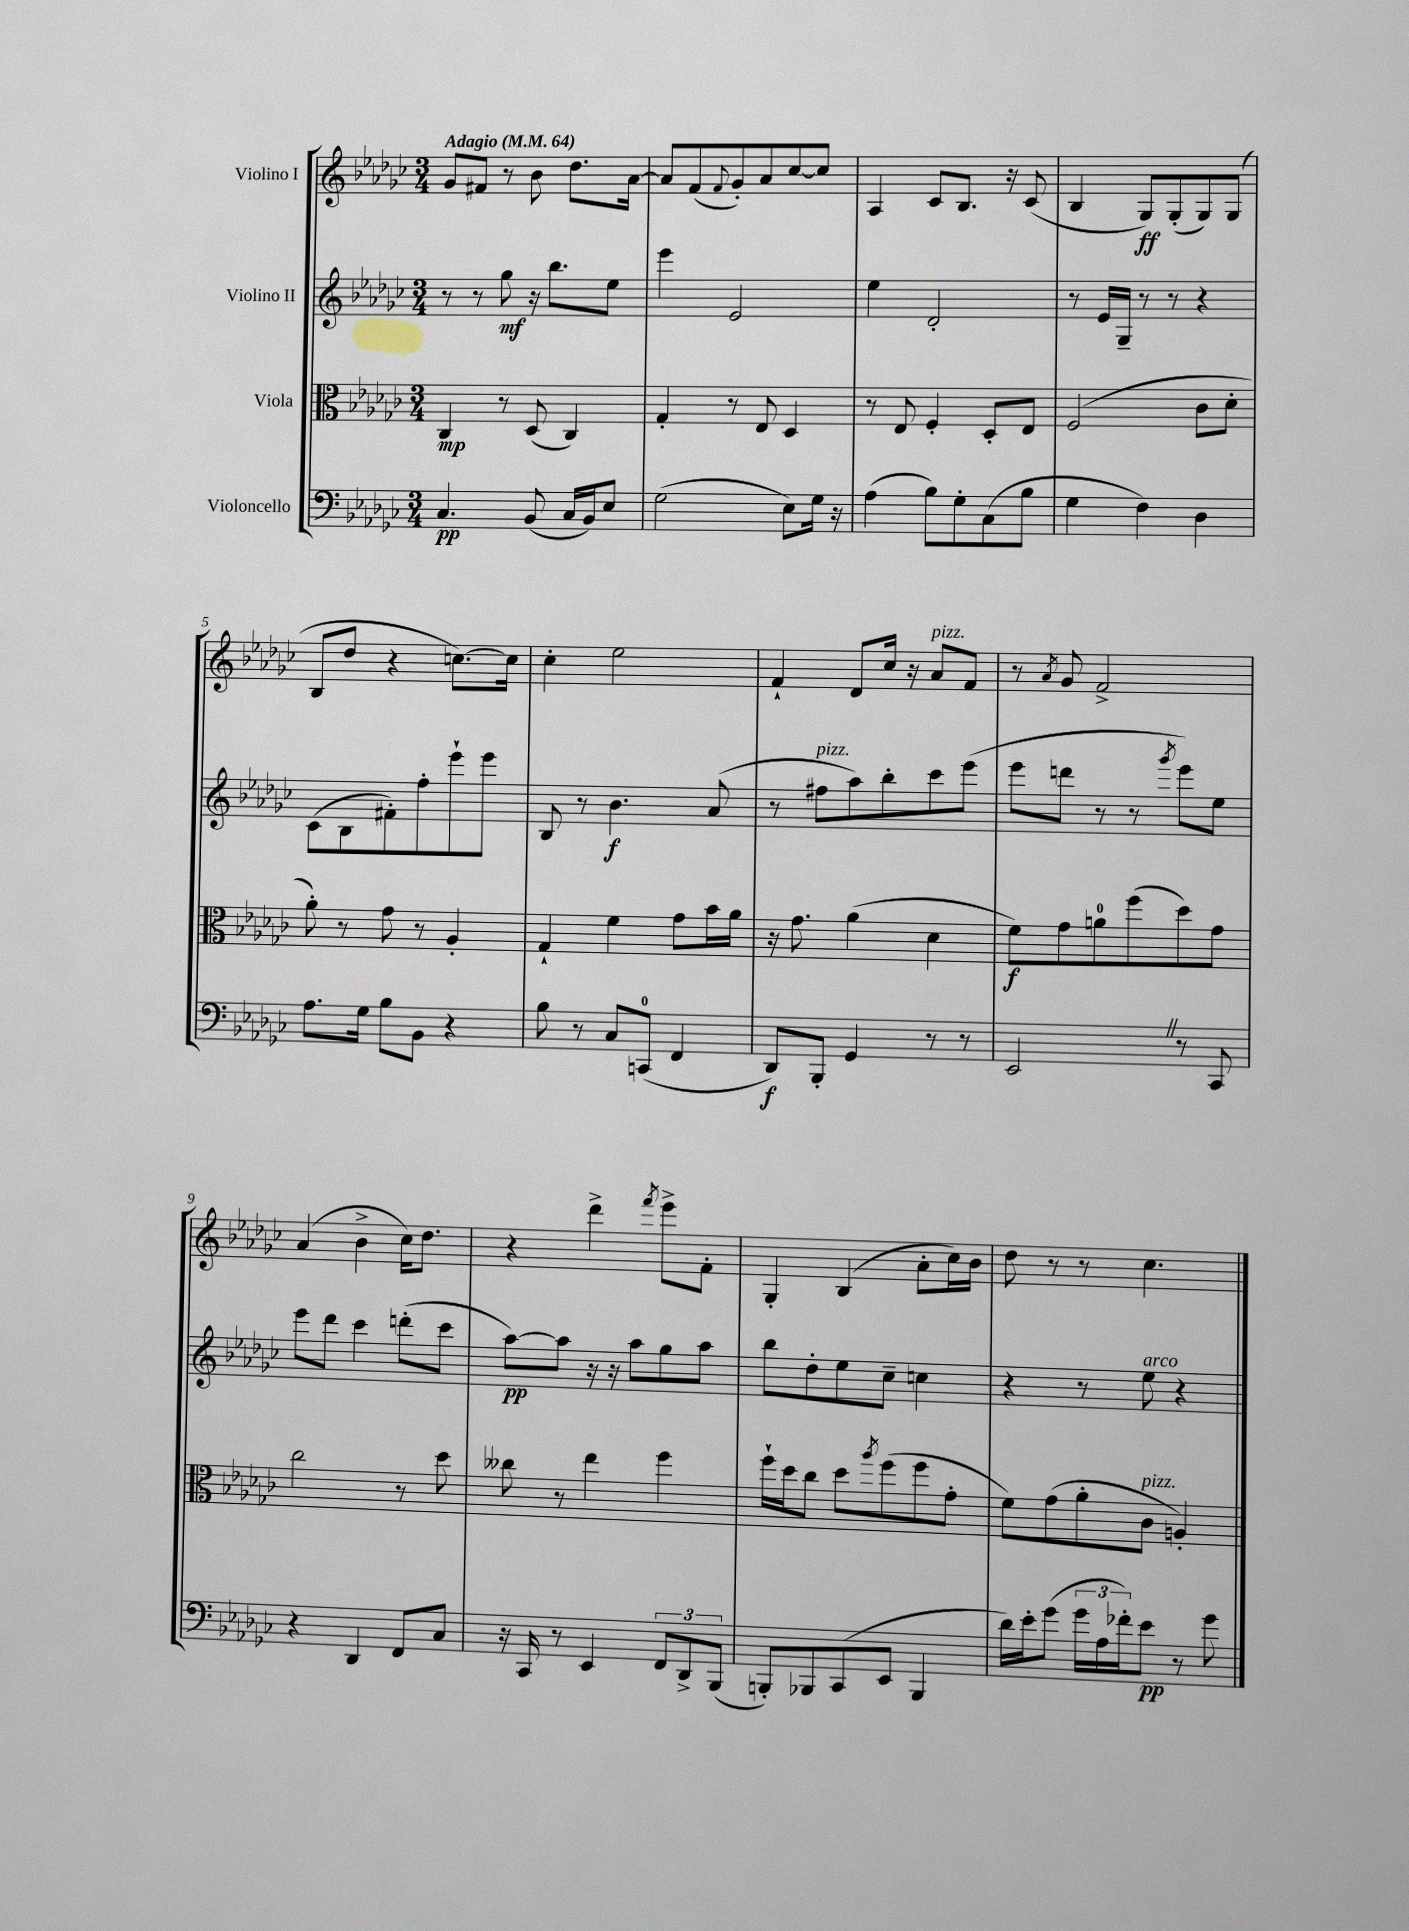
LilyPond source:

<<
\new StaffGroup <<
\new Staff = "s0" \with { instrumentName = "Violino I" } {
    \clef treble \key ges \major \numericTimeSignature \time 3/4 \tempo "Adagio" 4 = 64
    ges'8 fis'8 r8 bes'8 des''8. aes'16~ |
    aes'8 f'8( \appoggiatura { f'8 } ges'8-.) aes'8 ces''8~ ces''8 |
    aes4 ces'8 bes8. r16 ces'8( |
    bes4 ges8\ff) ges8-.( ges8) ges8( |
    bes8 des''8 r4 c''8.~) c''16 |
    ces''4-. ees''2 |
    f'4-! des'8 ces''16 r16 aes'8^\markup { \italic "pizz." } f'8 |
    r8 \acciaccatura { aes'8 } ges'8 f'2-> |
    aes'4( bes'4-> ces''16) des''8. |
    r4 des'''4-> \acciaccatura { f'''8 } ees'''8-> f'8-. |
    ges4-. bes4( aes'8-. ces''16) bes'16 |
    des''8 r8 r8 ces''4. \bar "|." |
}
\new Staff = "s1" \with { instrumentName = "Violino II" } {
    \clef treble \key ges \major \numericTimeSignature \time 3/4
    r8 r8 ges''8\mf r16 bes''8. ees''8 |
    ees'''4 ees'2 |
    ees''4 des'2-. |
    r8 ees'16 ges16-- r8 r8 r4 |
    ces'8( bes8 fis'8-.) f''8-. ees'''8-! ees'''8 |
    bes8 r8 bes'4.\f aes'8( |
    r8 fis''8^\markup { \italic "pizz." } aes''8) bes''8-. ces'''8 ees'''8( |
    ees'''8 d'''8 r8 r8 \acciaccatura { ges'''8 } ees'''8) ees''8 |
    ees'''8 des'''8 ces'''4 d'''8-.( ces'''8 |
    aes''8~\pp) aes''8 r16 r16 aes''8 ges''8 aes''8 |
    bes''8 des''8-. ees''8 ces''8-- c''4 |
    r4 r8 ees''8^\markup { \italic "arco" } r4 \bar "|." |
}
\new Staff = "s2" \with { instrumentName = "Viola" } {
    \clef alto \key ges \major \numericTimeSignature \time 3/4
    ces4\mp r8 des8( ces4) |
    ges4-. r8 ees8 des4 |
    r8 ees8 f4-. des8-. ees8 |
    f2( ces'8 des'8-. |
    aes'8-.) r8 ges'8 r8 aes4-. |
    ges4-! f'4 ges'8 bes'16 aes'16 |
    r16 ges'8. aes'4( des'4 |
    f'8\f) ges'8 a'8-0 f''8( des''8) ges'8 |
    ces''2 r8 des''8 |
    ceses''8 r8 ees''4 f''4 |
    f''16-! des''16 ces''8 des''8 \acciaccatura { aes''8 } f''8( f''8 ges'8-. |
    f'8) ges'8( aes'8-. ces'8^\markup { \italic "pizz." } a4-.) \bar "|." |
}
\new Staff = "s3" \with { instrumentName = "Violoncello" } {
    \clef bass \key ges \major \numericTimeSignature \time 3/4
    ces4.\pp bes,8( ces16 bes,16) ees8 |
    ges2( ees8) ges16 r16 |
    aes4( bes8) ges8-. ces8( bes8 |
    ges4 f4) des4 |
    aes8. ges16 bes8 bes,8 r4 |
    bes8 r8 ces8 c,8-0( f,4 |
    des,8\f) bes,,8-. ges,4 r8 r8 |
    ees,2 \once \override BreathingSign.text = \markup { \musicglyph "scripts.caesura.straight" } \breathe r8 ces,8 |
    r4 des,4 f,8 ces8 |
    r16 ces,16 r8 ees,4 \tuplet 3/2 { f,8 des,8-> bes,,8( } |
    b,,8-.) bes,,8 ces,8( ees,8 bes,,4 |
    des'16) ees'16-. ges'8( \tuplet 3/2 { ges'16 aes16 fes'16-.) } ees'8\pp r8 ges'8 \bar "|." |
}
>>
>>
